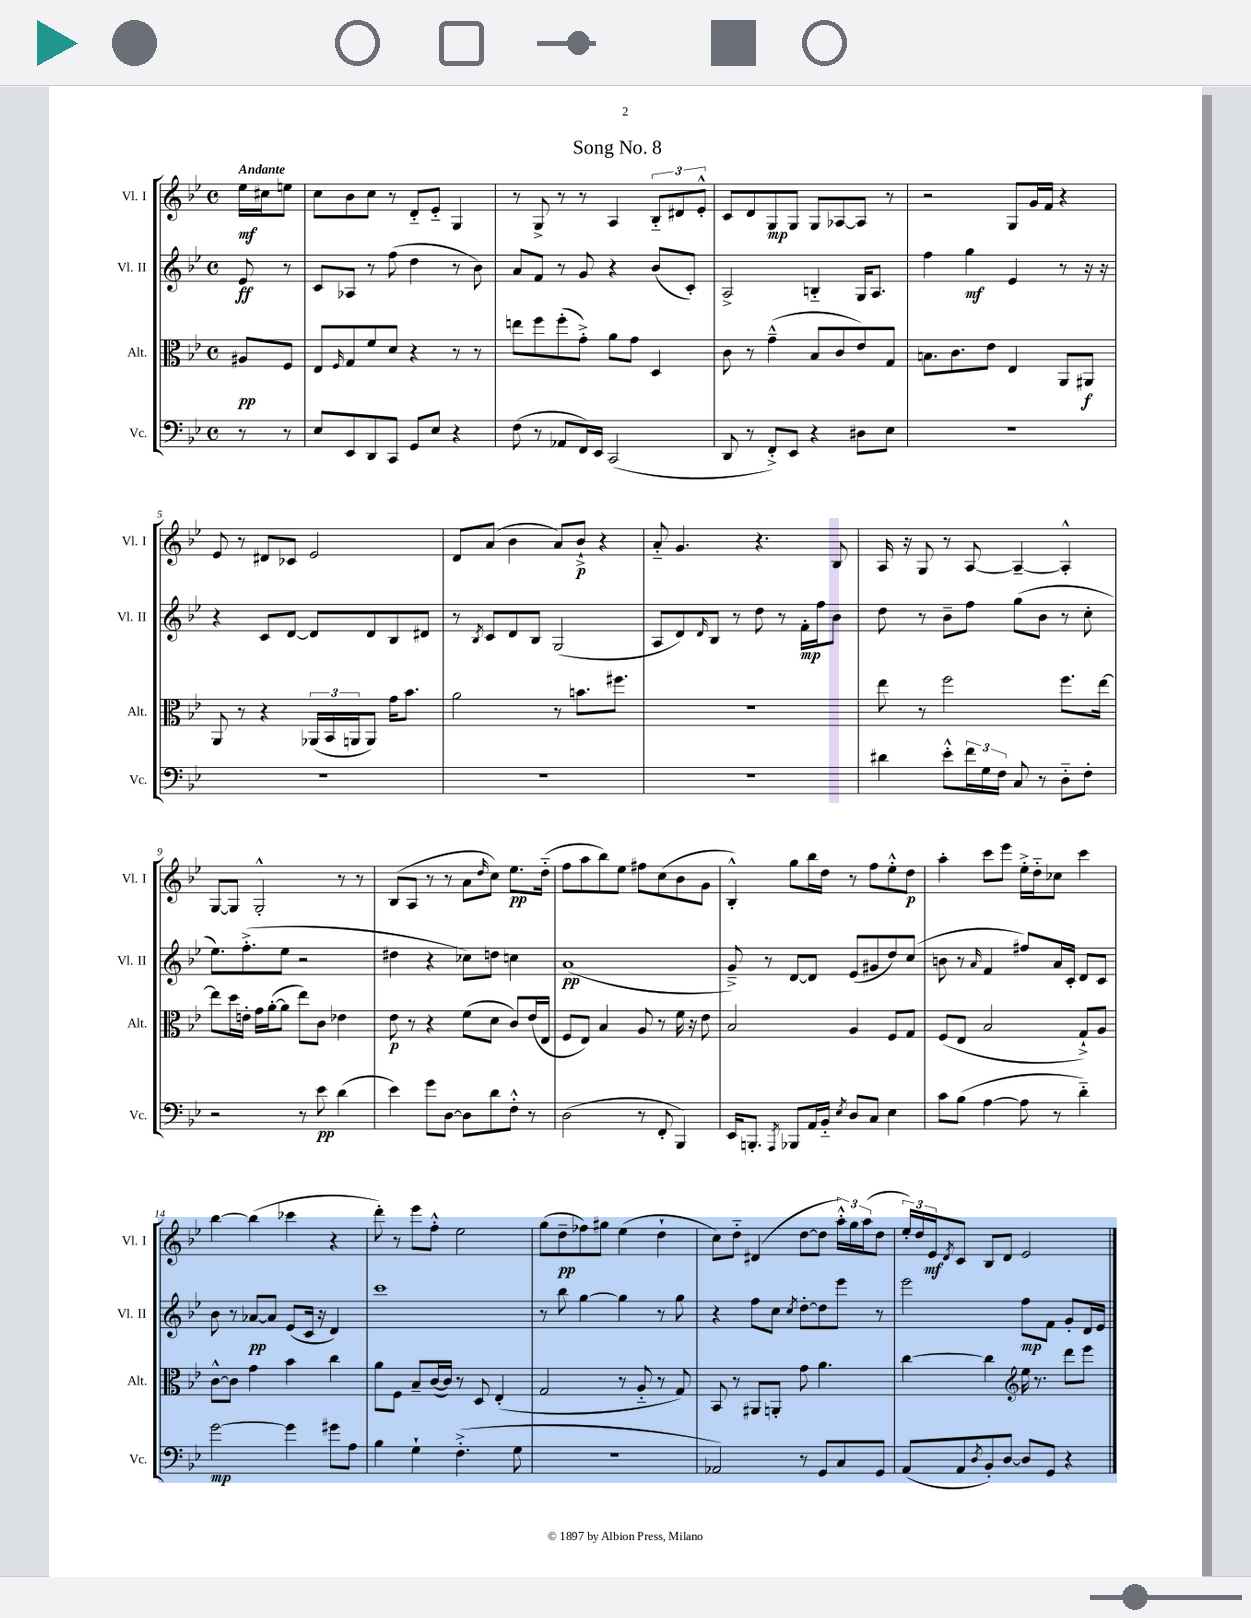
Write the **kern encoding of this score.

**kern	**kern	**kern	**kern
*staff4	*staff3	*staff2	*staff1
*clefF4	*clefC3	*clefG2	*clefG2
*k[b-e-]	*k[b-e-]	*k[b-e-]	*k[b-e-]
*M4/4	*M4/4	*M4/4	*M4/4
*met(c)	*met(c)	*met(c)	*met(c)
8r	8A#/L	8e-/	16ee-\LL
.	.	.	16cc#\J
8r	8F/J	8r	8ee\J
=	=	=	=
8E-/L	8E-/L	8c/L	8cc\L
.	16qqF/	.	.
8EE-/	8G/	8A-/J	8b-\
8DD/	8f/	8r	8cc\J
8CC/J	8d/J	(8ff\	8r
8GG/L	4r	4dd\	8d'~/L
8E-/J	.	.	8e-'~/J
4r	8r	8r	4G/
.	8r	8b-\)	.
=	=	=	=
(8F\	8ee\L	8a/L	8r
8r	8ff\	8f/J	8G^/
8AA-/L	(8ff'\	8r	8r
16FF/L)	8g'^\J)	8g/	8r
16EE-/JJ	.	.	.
(2CC/	8a\L	4r	4A/
.	8g\J	.	.
.	4D/	(8b-/L	12B-'~/L
.	.	.	12d#/
.	.	8c'/J)	.
.	.	.	12e-'^^/J
=	=	=	=
8DD/	8c\	2A^/	8c/L
8r	8r	.	8d/
8FF'^/L)	(4g~^^\	.	8G/
8EE-/J	.	.	8G/J
4r	8B-/L	4B'~/	8G/L
.	8c/	.	[8A-/
8D#\L	8e-/)	16G/LK	8A-/]J
.	.	8.A/J	.
8E-\J	8G/J	.	8r
=	=	=	=
1r	8.B\L	4ff\	2r
.	8.c\	.	.
.	.	4gg\	.
.	8e-\J	.	.
.	4E-/	4e-/	8G/L
.	.	.	16g/L
.	.	.	16f/JJ
.	8AA/L	8r	4r
.	8AA#/J	16r	.
.	.	16r	.
=	=	=	=
1r	8AA/	4r	8e-/
.	8r	.	8r
.	4r	8c/L	8d#/L
.	.	[8d/J	8c-/J
.	(24AA-/LL	8d/]L	2e-/
.	24BB-/	.	.
.	24AA/J	.	.
.	8AA/J)	8d/	.
.	16g\LK	8B-/	.
.	8.b-\J	.	.
.	.	8d#/J	.
=	=	=	=
1r	2a\	8r	8d/L
.	.	8qB-/	.
.	.	8c/L	(8a/J
.	.	8d/	4b-\
.	.	8B-/J	.
.	8r	(2G/	8a/L)
.	8.b\L	.	8b-`^/J
.	.	.	4r
.	8.ff#\J	.	.
=	=	=	=
1r	1r	8A/L	8a'~/
.	.	8d/)	4.g/
.	.	16qqd/	.
.	.	8B-/J	.
.	.	8r	.
.	.	8dd\	4.r
.	.	8r	.
.	.	16f'\LL	.
.	.	16ff\J	.
.	.	8b-\J	8B-/
=	=	=	=
4d#\	8ee-\	8dd\	16A/
.	.	.	16r
.	8r	8r	8G/
8e-'^^\L	2ff\	8b-~\L	8r
24f\L	.	8ff\J	[8A/
24G\	.	.	.
24F\JJ	.	.	.
8C/	.	(8gg\L	4A~/_
8r	.	8b-\J	.
8D'~\L	8.ff\L	8r	4A'^^/]
8F'\J	.	8cc'\	.
.	[16ee-\Jk	.	.
=	=	=	=
2r	8ee-\]L	8.ee-\L)	[8G/L
.	16dd\L	.	8G/]J
.	16e'\JJ	(8.ff'^\	.
.	16g\LL	.	2G'^^/
.	([16a'\J	.	.
.	8a\]J	8ee-\J	.
8r	8ee-\L)	2r	.
8e-\	8c\J	.	.
(4d\	4e-\	.	8r
.	.	.	8r
=	=	=	=
4e-\)	8e-\	4dd#\	(8B-/L
.	8r	.	8A/J
8g\L	4r	4r	8r
[8D\J	.	.	8r
8D\]L	(8f\L	8cc-\L)	8a\L
.	.	.	16qqdd/
8d\	8d\J	8dd\J	8cc\J)
8F'^^\J	8c/L)	4cc\	8.ee-\L
8r	(16e-/L	.	.
.	16E-/JJ	.	(16dd'~\Jk
=	=	=	=
(2D\	8F/L	(1a	8ff\L
.	8E-/J)	.	8aa\
.	4B-/	.	8bb-\)
.	.	.	8ee-\J
8r	8A/	.	8ff#\L
8FF'/	8r	.	(8cc\
4BBB-/)	16f\	.	8b-\
.	16r	.	.
.	8e-\	.	8g\J
=	=	=	=
16EE-/LK	2B-/	8g~^/)	4B-'^^/)
8.BBB'/J	.	.	.
.	.	8r	.
8qAAA/	.	.	.
8BBB-/L	.	[8d/L	8gg\L
16AA/L	.	8d/]J	16bb-\L
16BB-'~/JJ	.	.	16dd\JJ
8qE-/	.	.	.
8D/L	4A/	(8e-/L	8r
8C/J	.	8g#/	8ff\L
4E-\	8F/L	8dd/)	8ee-'^^\
.	8G/J	(8cc/J	8dd\J
=	=	=	=
8c\L	(8F/L	8b\	4aa'\
(8B-\J	8E-/J	8r	.
.	.	16qqa/	.
[4A\	2B-/	4f/	8ccc\L
.	.	.	8eee-\J
8A\]	.	8ff#/L)	16ee-'^\LL
.	.	.	16dd'~\J
8r	.	16a/L	8cc-\J
.	.	16c'/JJ	.
4d'~\)	8G`^/L)	8d/L	4ccc\
.	8A/J	8c/J	.
=	=	=	=
[2g\	[8c^^\L	8b-\	[4bb-\
.	8c\]J	8r	.
.	4g\	[8a-/L	(4bb-\]
.	.	8a-/]J	.
4g\]	4b-\	(8e-/L	4ccc-\
.	.	16c/Jk	.
.	.	16r	.
8g#\L	4cc\	4d/)	4r
8A\J	.	.	.
=	=	=	=
4B-\	8a\L	1ccc	8ddd'\)
.	8F\J	.	8r
4G`\	8B-~/L	.	8eee-\L
.	([16c/L	.	8ff'^^\J
.	16c/]JJ)	.	.
(4.F'^\	8r	.	2ee-\
.	8D/	.	.
.	(4E-'/	.	.
8G\	.	.	.
=	=	=	=
1r	2G/	8r	(8gg\L
.	.	8bb-\	8dd~\
.	.	[4gg\	8ff-\)
.	.	.	8gg#\J
.	8r	4gg\]	(4ee-\
.	8A'~/	.	.
.	8r	8r	4dd`\
.	8G/)	8gg\	.
=	=	=	=
2AA-/)	8BB-/	4r	8cc\L)
.	8r	.	8dd'~\J
.	8AA#/L	8ff\L	(4d#/
.	8AA'/J	8cc\J	.
.	.	8qcc/	.
8r	8g\	[8dd'\L	[8dd\L
8GG/L	4.a\	8dd\]	8dd\]J
8C/	.	8eee-\J	24aa'^^\LL)
.	.	.	24gg\
.	.	.	(24aa\J
8GG/J	.	8r	8dd\J
=	=	=	=
(8AA/L	[4cc\	2eee-\	24ee-'/LL)
.	.	.	24dd/
.	.	.	24e-/J
.	.	.	8qd/
8AA/	.	.	8c/J
8qD/	.	.	.
8BB-'/)	4cc\]	.	8B-/L
[8D/J	.	.	8d/J
*	*clefG2	*	*
8D/]L	16ee-\	8ff\L	2e-/
.	8.r	.	.
8GG/J	.	8f\J	.
4r	8ddd\L	8g'/L	.
.	8eee-\J	16d/L	.
.	.	16e-/JJ	.
==	==	==	==
*-	*-	*-	*-
